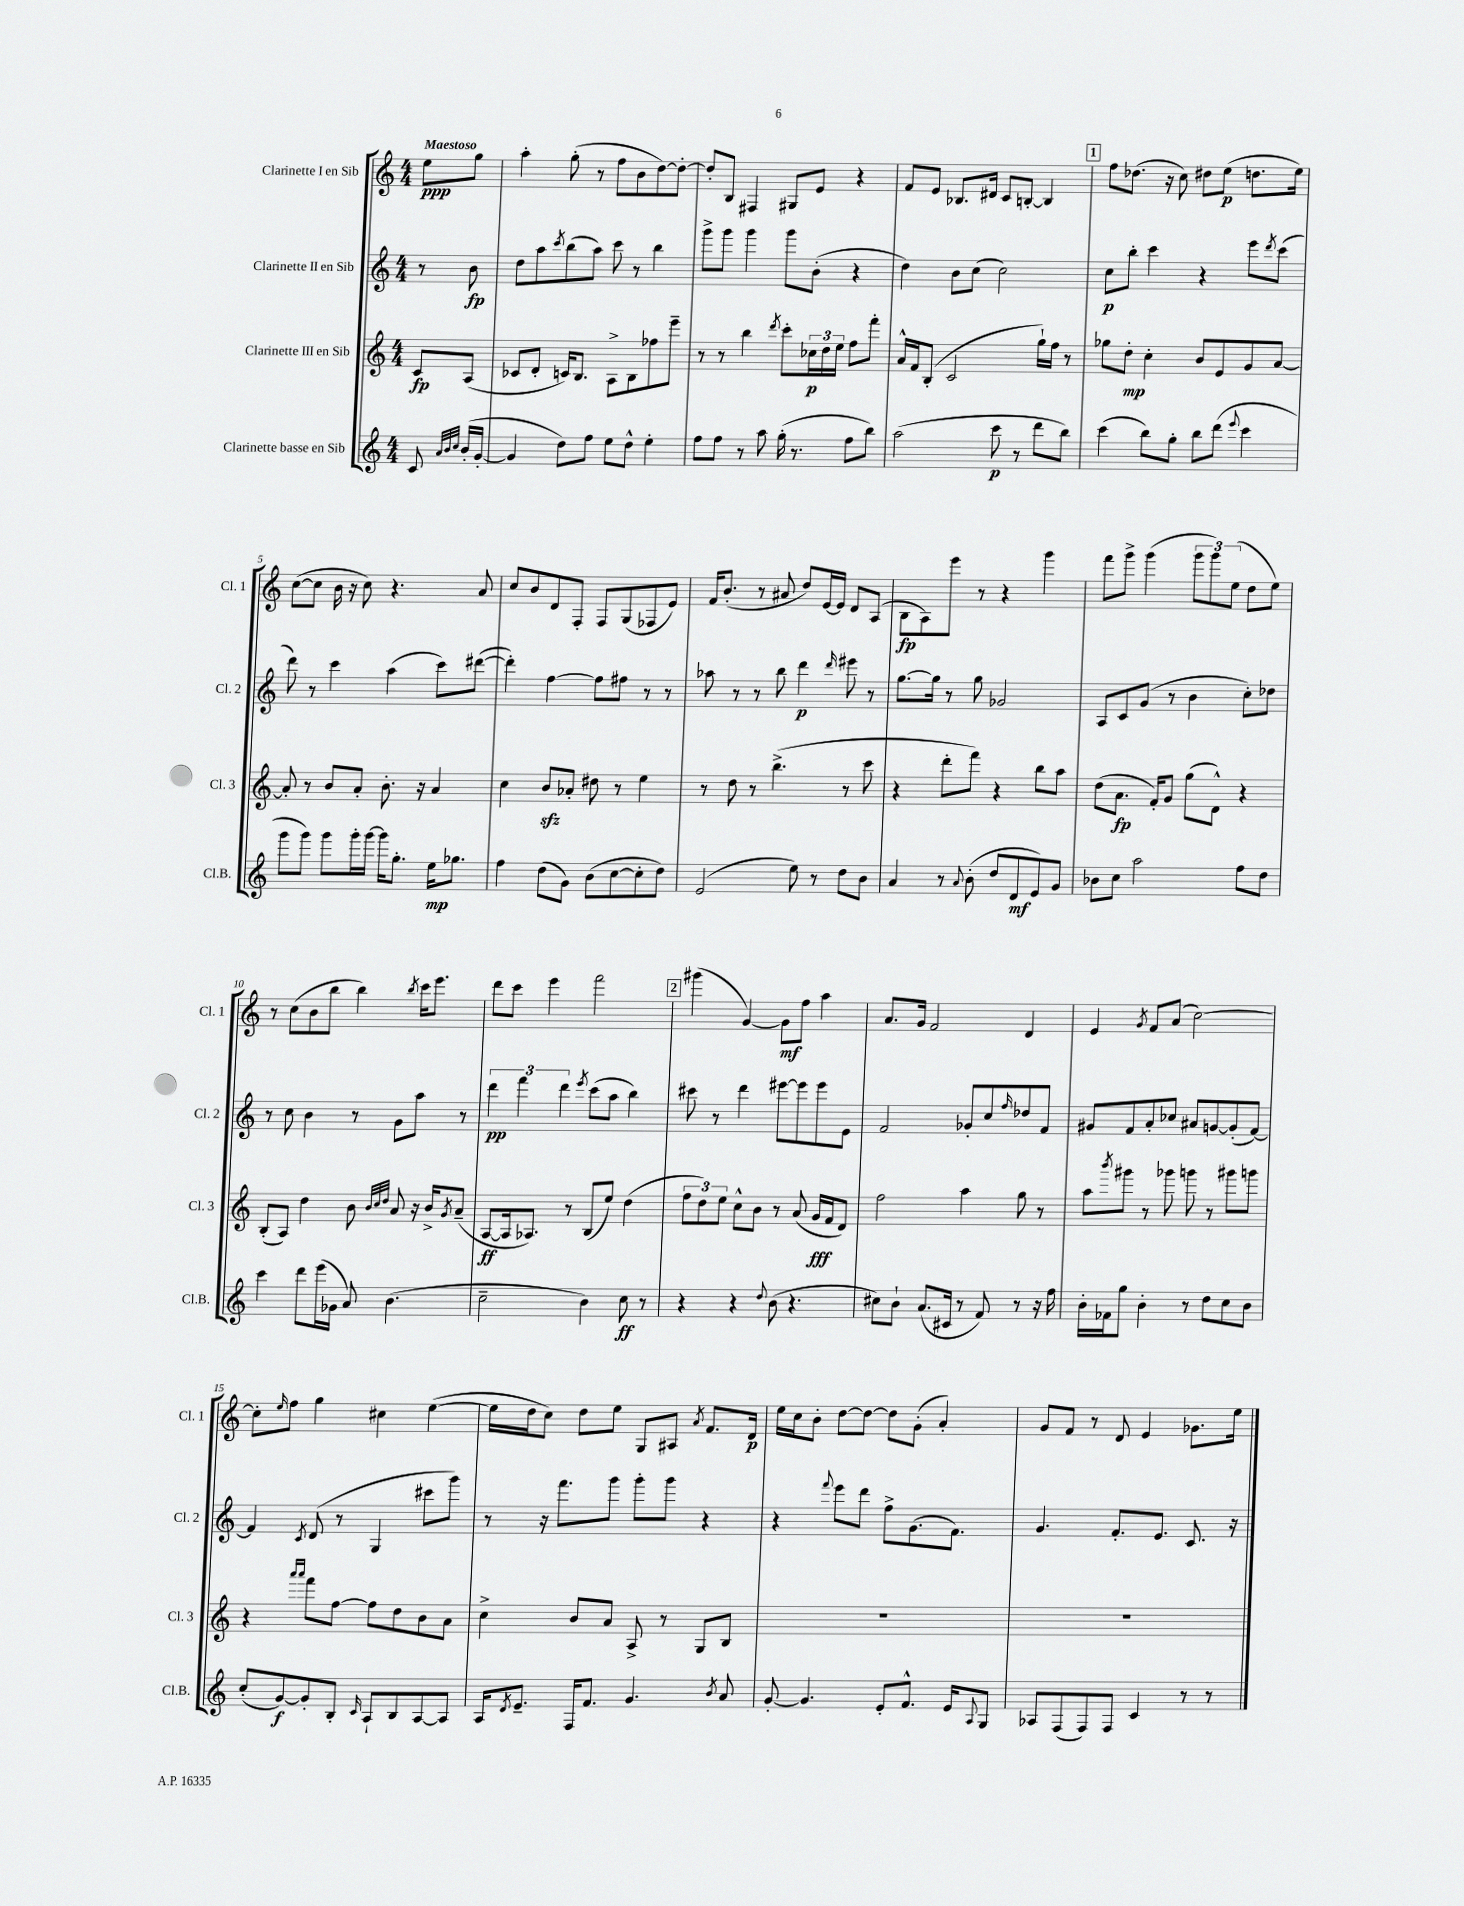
<<
\new StaffGroup <<
\new Staff = "s0" \with { instrumentName = "Clarinette I en Sib" shortInstrumentName = "Cl. 1" } {
    \clef treble \key c \major \numericTimeSignature \time 4/4 \partial 4 \tempo "Maestoso"
    e''8\ppp g''8 |
    a''4-. g''8-.( r8 f''8 b'8 d''8~) d''8~-. |
    d''8-. b8 fis4 gis8 e'8 r4 |
    f'8 e'8 bes8. dis'16 c'8 b8~-. b4 |
    \mark \markup { \box "1" } f''8 des''8.( r16 c''8) dis''8 e''8\p( d''8. e''16) |
    c''8~( c''8 b'16 r16 c''8) r4. a'8 |
    c''8 b'8 d'8 f8-. f8 g8( fes8 e'8) |
    f'16 b'8.-.( r8 ais'8 d''8) e'16~ e'16 d'8 a8( |
    b8\fp a8) e'''8 r8 r4 g'''4 |
    f'''8 g'''8-> g'''4( \tuplet 3/2 { g'''8 g'''8) e''8( } d''8 e''8) |
    r8 c''8( b'8 b''8 b''4) \acciaccatura { b''8 } c'''16 e'''8. |
    d'''8 c'''8 e'''4 f'''2 |
    \mark \markup { \box "2" } gis'''4( g'4~) g'8\mf f''8 a''4 |
    a'8. g'16 f'2 d'4 |
    e'4 \acciaccatura { g'8 } f'8 a'8( c''2~) |
    c''8-. \grace { e''16 } f''8 g''4 cis''4 e''4~( |
    e''16 d''16 c''8) d''8 e''8 g8 ais8 \acciaccatura { a'8 } f'8. d'16\p |
    e''16 c''16 b'8-. d''8~ d''8~ d''8 g'8-.( a'4-.) |
    g'8 f'8 r8 d'8 e'4 ges'8. e''16 \bar "|." |
}
\new Staff = "s1" \with { instrumentName = "Clarinette II en Sib" shortInstrumentName = "Cl. 2" } {
    \clef treble \key c \major \numericTimeSignature \time 4/4 \partial 4
    r8 b'8\fp |
    d''8 a''8 \acciaccatura { c'''8 } b''8( a''8) c'''8 r8 b''4 |
    g'''8-> g'''8 g'''4 g'''8 b'8-.( r4 |
    d''4) b'8 c''8( c''2) |
    \mark \markup { \box "1" } c''8\p b''8-. c'''4 r4 e'''8 \acciaccatura { d'''8 } c'''8( |
    d'''8) r8 c'''4 a''4( c'''8) dis'''8~( |
    dis'''4-.) f''4~ f''8 fis''8 r8 r8 |
    aes''8 r8 r8 b''8 d'''4\p \grace { d'''16 } eis'''8 r8 |
    g''8.~ g''16 r8 g''8 ges'2 |
    a8 c'8 g'8( r8 b'4 c''8-.) des''8 |
    r8 c''8 b'4 r8 g'8 a''8 r8 |
    \tuplet 3/2 { d'''4\pp f'''4 d'''4 } \acciaccatura { e'''8 } c'''8( a''8 b''4) |
    \mark \markup { \box "2" } cis'''8 r8 d'''4 eis'''8~ eis'''8 eis'''8 e'8 |
    f'2 ges'8-. c''8 \grace { f''16 } des''8 f'8 |
    gis'8 f'8 a'8-. ces''8 ais'8 g'8~ g'8-.( f'8~) |
    f'4 \acciaccatura { c'8 } d'8( r8 g4 cis'''8 g'''8) |
    r8 r16 f'''8. g'''8 g'''8-. g'''8 r4 |
    r4 \appoggiatura { f'''8 } e'''8 d'''8 f''8-> g'8.( f'8.) |
    g'4. f'8.-. e'8. c'8. r16 \bar "|." |
}
\new Staff = "s2" \with { instrumentName = "Clarinette III en Sib" shortInstrumentName = "Cl. 3" } {
    \clef treble \key c \major \numericTimeSignature \time 4/4 \partial 4
    c'8\fp a8( |
    ces'8 d'8-. c'16) b8. a8-> b8 fes''8 e'''8-- |
    r8 r8 b''4 \acciaccatura { d'''8 } c'''8-. \tuplet 3/2 { ces''16\p d''16 e''16 } f''8 f'''8-. |
    a'16-^ f'16 b8-.( c'2 g''16-!) f''16 r8 |
    \mark \markup { \box "1" } ges''8 d''8-.\mp c''4-. b'8 e'8 g'8 a'8~ |
    a'8-. r8 b'8 a'8-. b'8.-. r16 a'4 |
    c''4 b'8\sfz aes'8-. dis''8 r8 e''4 |
    r8 d''8 r8 b''4.->( r8 c'''8 |
    r4 d'''8-. f'''8) r4 b''8 a''8 |
    d''8( a'8.\fp f'16-.) g'8 g''8( d'8-^) r4 |
    b8-.( a8) d''4 b'8 \grace { b'32 c''32 d''32 } a'8 r16 b'16-> \acciaccatura { g'8 } a'8--( |
    a8~\ff a16 aes8.) r8 b8( e''8) d''4( |
    \mark \markup { \box "2" } \tuplet 3/2 { f''8 d''8) e''8 } c''8-^ b'8 r8 a'8( g'16\fff f'16 d'8) |
    f''2 a''4 g''8 r8 |
    a''8 \acciaccatura { b'''8 } gis'''8 r8 ges'''8 g'''8 r8 gis'''8 g'''8 |
    r4 \grace { a'''16 a'''16 } f'''8 f''8~ f''8 d''8 b'8 a'8 |
    c''4-> b'8 a'8 a8-> r8 g8 b8 |
    R1 |
    R1 \bar "|." |
}
\new Staff = "s3" \with { instrumentName = "Clarinette basse en Sib" shortInstrumentName = "Cl.B." } {
    \clef treble \key c \major \numericTimeSignature \time 4/4 \partial 4
    c'8 \grace { a'32 b'32 c''32 } b'16-.( g'16~-. |
    g'4 d''8) f''8 e''8 d''8-^ e''4-. |
    f''8 f''8 r8 a''8 g''16-.( r8. f''8 b''8) |
    a''2( c'''8\p r8 d'''8 b''8) |
    \mark \markup { \box "1" } c'''4( b''8) g''8-. b''8 d'''8( \appoggiatura { e'''8 } c'''4 |
    g'''8 g'''8) g'''8 g'''16-. g'''16~ g'''16 g''8.-. e''16\mp ges''8. |
    f''4 d''8( g'8) b'8( c''8~ c''8-. d''8) |
    e'2( e''8) r8 d''8 b'8 |
    a'4 r8 \appoggiatura { a'8 } b'8-.( d''8 d'8\mf e'8) g'8 |
    bes'8 c''8 a''2 f''8 d''8 |
    c'''4 d'''8 e'''16( ges'16 a'8) b'4.( |
    c''2-- b'4) c''8\ff r8 |
    \mark \markup { \box "2" } r4 r4 \appoggiatura { d''8 } b'8( r4. |
    cis''8) b'8-! a'8.( cis'16 r8 f'8) r8 r16 f''16 |
    b'16-. fes'16 g''8 b'4-. r8 d''8 c''8 b'8 |
    c''8-.( g'8~\f) g'8-. b8-. \grace { c'16 } a8-! b8 a8~ a8 |
    a16 \acciaccatura { d'8 } e'8.-- f16 f'8. g'4. \acciaccatura { b'8 } a'8 |
    g'8~-. g'4. e'8-. f'8.-^ e'16 \appoggiatura { a8 } g8 |
    aes8 f8( f8) f8 c'4 r8 r8 \bar "|." |
}
>>
>>
